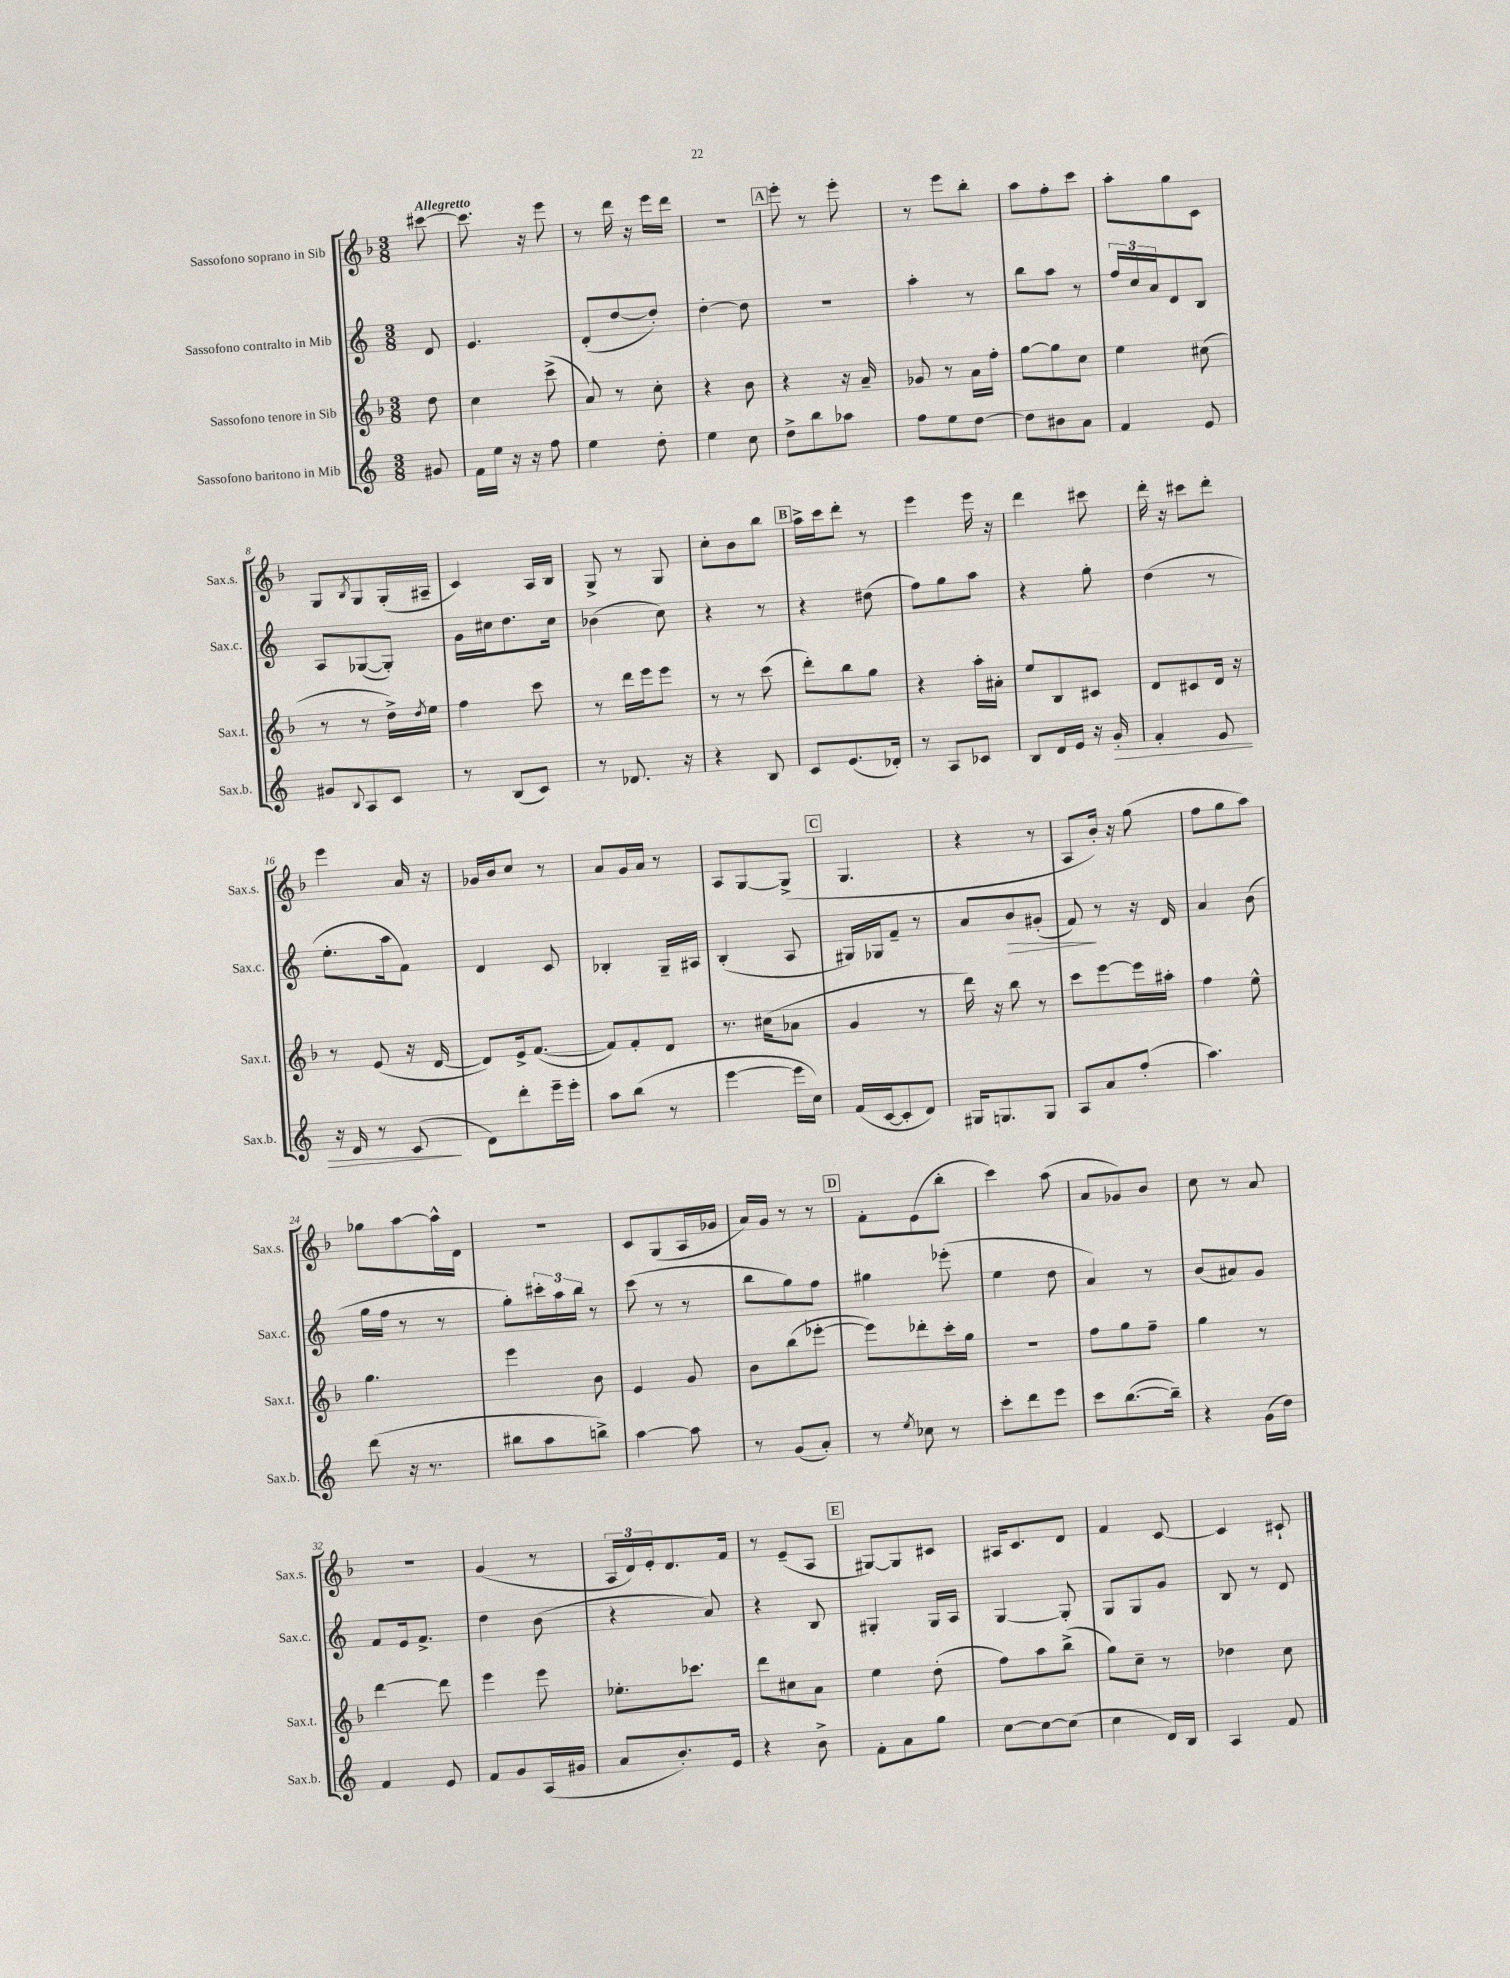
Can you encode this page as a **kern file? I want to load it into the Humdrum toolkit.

**kern	**dynam	**kern	**kern	**dynam	**kern
*part4	*part4	*part3	*part2	*part2	*part1
*staff4	*staff4	*staff3	*staff2	*staff2	*staff1
*I"Sassofono baritono in Mib	*	*I"Sassofono tenore in Sib	*I"Sassofono contralto in Mib	*	*I"Sassofono soprano in Sib
*I'Sax.b.	*	*I'Sax.t.	*I'Sax.c.	*	*I'Sax.s.
*clefG2	*	*clefG2	*clefG2	*	*clefG2
*k[]	*	*k[b-]	*k[]	*	*k[b-]
*M3/8	*	*M3/8	*M3/8	*	*M3/8
=	=	=	=	=	=
!	!	!	!	!	!LO:TX:a:B:t=Allegretto
8g#X/	.	8dd\	8d/	.	[8ccc#X\
=1	=1	=1	=1	=1	=1
16f\LL	.	4cc\	4.e/	.	8.ccc#\]
16ee\JJ	.	.	.	.	.
16r	.	.	.	.	.
16r	.	.	.	.	16r
8ff\	.	(8ccc^\	.	.	8eee\
=2	=2	=2	=2	=2	=2
4ee\	.	8a/)	(8d'/L	.	8r
.	.	8r	[8dd/	.	16ddd\
.	.	.	.	.	16r
8dd'\	.	8cc'\	8dd'/J])	.	16eee\LL
.	.	.	.	.	16ddd\JJ
=3	=3	=3	=3	=3	=3
4ee\	.	4r	[4dd'\	.	4.r
8cc\	.	8b-\	8dd\]	.	.
!!LO:REH:place=s1:t=A
=4	=4	=4	=4	=4	=4
8dd^\L	.	4r	4.r	.	8eee'\
8bb\	.	.	.	.	8r
8aa-X\J	.	16r	.	.	8eee'\
.	.	16a~/	.	.	.
=5	=5	=5	=5	=5	=5
8ff\L	.	8g-X/	4aa'\	.	8r
8ee\	.	8r	.	.	8eee\L
[8dd\J	.	16a\LL	8r	.	8bb-'\J
.	.	16ff'\JJ	.	.	.
=6	=6	=6	=6	=6	=6
8dd\L]	.	[8gg\L	8bb\L	.	8aa\L
8b#X\	.	8gg\]	8aa\J	.	8ff'\
8a\J	.	8cc\J	8r	.	8ccc\J
=7	=7	=7	=7	=7	=7
4f/	.	4ee\	24ff/LL	.	8aa'\L
.	.	.	24cc/	.	.
.	.	.	24a/J	.	.
.	.	.	8d/	.	8gg\
8e/	.	(8cc#X\	8B/J	.	8c\J
!!LO:LB:g=z
=8	=8	=8	=8	=8	=8
8g#X/L	.	8r	8A/L	.	8G/L
8qqB/	.	.	.	.	8qB-/
8A/	.	8r	([8G-X/	.	8G/
8c/J	.	16dd^\LL)	8G-'/J])	.	(16G'/L
.	.	8qdd/	.	.	.
.	.	16ee\JJ	.	.	16A#X~/JJ
=9	=9	=9	=9	=9	=9
8r	.	4ff\	16g\LL	.	4c/)
.	.	.	16cc#X\J	.	.
(8B/L	.	.	8.dd\	.	.
8c/J)	.	8ccc\	.	.	16A/LL
.	.	.	16cc#\Jk	.	16B-/JJ
=10	=10	=10	=10	=10	=10
8r	.	8r	(4b-X\	.	8G^/
8.d-X/	.	16ddd\LL	.	.	8r
.	.	16eee\J	.	.	.
.	.	8eee\J	8cc\)	.	8G/
16r	.	.	.	.	.
=11	=11	=11	=11	=11	=11
4r	.	8r	4r	.	8cc'\L
.	.	8r	.	.	8b-\
8B/	.	(8ccc\	8r	.	8bb-\J
!!LO:REH:place=s1:t=B
=12	=12	=12	=12	=12	=12
8c/L	.	8ddd'\L)	4r	.	16aa^\LL
.	.	.	.	.	16ccc\J
(8.e/	.	8bb-\	.	.	8ddd'\J
.	.	8gg\J	(8dd#X\	.	8r
16d-X'/Jk)	.	.	.	.	.
=13	=13	=13	=13	=13	=13
8r	.	4r	8ff\L)	.	4eee\
8A/L	.	.	8gg\	.	.
8c-X/J	.	16aa'\LL	8aa\J	.	16eee\
.	.	16a#X'\JJ	.	.	16r
=14	=14	=14	=14	=14	=14
8B/L	.	8ee/L	4r	.	4ddd\
16d/L	.	8B-/	.	.	.
16e/JJ	.	.	.	.	.
16r	.	8c#X/J	8gg'\	.	8ccc#X\
!	!LO:HP:b	!	!	!	!
16g'/	>	.	.	.	.
=15	=15	=15	=15	=15	=15
4f'/	.	8d/L	(4dd\	.	16ddd'\
.	.	.	.	.	16r
.	.	8c#X/	.	.	8ccc#X\L
8e/	.	16d/Jk	8r	.	8ddd'\J
.	.	16r	.	.	.
!!LO:LB:g=z
=16	=16	=16	=16	=16	=16
16r	.	8r	8.ee'\L	.	4eee\
16d/	.	.	.	.	.
8r	.	(8e/	.	.	.
.	.	.	16aa\k	.	.
(8c/	.	16r	8f\J)	.	16a/
.	.	[16d/	.	.	16r
.	]	.	.	.	.
=17	=17	=17	=17	=17	=17
8d\L)	.	8d/L])	4d/	.	16g-X/LL
.	.	.	.	.	16b-/J
8ddd'\	.	16e^/k	.	.	8cc/J
.	.	([8.f/J	.	.	.
16eee~\L	.	.	8c/	.	8r
16eee'\JJ	.	.	.	.	.
=18	=18	=18	=18	=18	=18
8aa\L	.	8f/L])	4B-X'/	.	8a/L
(8bb\J	.	8f'/	.	.	16g/L
.	.	.	.	.	16a/JJ
8r	.	8d/J	16G~/LL	.	8r
.	.	.	16A#X/JJ	.	.
=19	=19	=19	=19	=19	=19
[4eee\	.	8.r	(4B'/	.	8A/L
.	.	.	.	.	[8G/
.	.	(16cc#X\KL	.	.	.
16eee\LL]	.	8a-X\J	8A/	.	(8G^/J]
16cc\JJ)	.	.	.	.	.
!!LO:REH:place=s1:t=C
=20	=20	=20	=20	=20	=20
(16f/LL	.	4g/	16G#X/LL)	.	4.G/
[16c/J	.	.	16G-X/J	.	.
8c'/]	.	.	8f~/J	.	.
8d/J)	.	8r	8r	.	.
=21	=21	=21	=21	=21	=21
16G#X/KL	.	16ddd\)	8a/L	.	4r
8.Gn/	.	16r	.	.	.
!	!	!	!	!LO:HP:b	!
.	.	8bb-\	8b/	>	.
8G/J	.	8r	(8g#X'/J	.	8r
=22	=22	=22	=22	=22	=22
8A/L	.	8ccc\L	8f/)	.	8A/L
8a/	.	[8eee\	8r	]	16b-'/Jk)
.	.	.	.	.	16r
(8ff'/J	.	16eee\L]	16r	.	(8gg\
.	.	16aa#X'\JJ	16d/	.	.
=23	=23	=23	=23	=23	=23
4.aa\)	.	4ff\	4a/	.	8ff\L
.	.	.	.	.	8gg\
.	.	8ee^^\	(8b\	.	8aa\J)
!!LO:LB:g=z
=24	=24	=24	=24	=24	=24
(8ddd\	.	4.gg\	16gg\LL	.	8gg-X\L
.	.	.	16ff\JJ	.	.
16r	.	.	8r	.	[8aa\
8.r	.	.	.	.	.
.	.	.	8r	.	16aa^^\L]
.	.	.	.	.	16d\JJ
=25	=25	=25	=25	=25	=25
8bb#X\L	.	4eee\	8gg'\L)	.	4.r
8aa\	.	.	24ccc#X'\L	.	.
.	.	.	24aa\	.	.
.	.	.	24bb\JJ	.	.
8bbn^\J)	.	8b-\	8r	.	.
=26	=26	=26	=26	=26	=26
[4aa\	.	4e/	(8ccc\	.	8c/L
.	.	.	8r	.	(8G/
8aa\]	.	8g/	8r	.	16A/L
.	.	.	.	.	16g-X/JJ
=27	=27	=27	=27	=27	=27
8r	.	8b-\L	8bb\L	.	16a/LL)
.	.	.	.	.	16g/JJ
(8g/L	.	(8bb-\	8gg\)	.	8r
8a'/J)	.	[8eee-X'\J	8ff\J	.	8r
!!LO:REH:place=s1:t=D
=28	=28	=28	=28	=28	=28
8r	.	8eee-\L])	4gg#X\	.	8f'\L
8qee/	.	.	.	.	.
8cc-X\	.	8ddd-X'\	.	.	(8e\
8r	.	16ccc'\L	(8eee-X'\	.	8bb-'\J
.	.	16gg\JJ	.	.	.
=29	=29	=29	=29	=29	=29
8ccc'\L	.	4.r	4ee\	.	4ccc\)
8ddd\	.	.	.	.	.
8eee\J	.	.	8dd\	.	(8aa\
=30	=30	=30	=30	=30	=30
8ccc\L	.	8ff\L	4a/)	.	8a/L
([8.bb\	.	8gg\	.	.	8g-X/)
.	.	8ff~\J	8r	.	8b-/J
16bb~\Jk])	.	.	.	.	.
=31	=31	=31	=31	=31	=31
4r	.	4gg\	(8b/L	.	8cc\
.	.	.	8a#X/)	.	8r
(16g\LL	.	8r	8g/J	.	8a/
16dd\JJ)	.	.	.	.	.
!!LO:LB:g=z
=32	=32	=32	=32	=32	=32
4f/	.	[4ddd\	8f/L	.	4.r
.	.	.	16e/k	.	.
.	.	.	8.f^/J	.	.
8e/	.	8ddd\]	.	.	.
=33	=33	=33	=33	=33	=33
8f/L	.	4eee\	4dd\	.	(4g/
8g/	.	.	.	.	.
(16A/L	.	8eee\	(8b\	.	8r
16g#X/JJ	.	.	.	.	.
=34	=34	=34	=34	=34	=34
8a/L	.	8.ee-X'\L	4r	.	24A/LL
.	.	.	.	.	24d/)
.	.	.	.	.	24e'/J
8.b'/)	.	.	.	.	8.d/
.	.	8.ccc-X\J	.	.	.
.	.	.	8a/)	.	.
16e/Jk	.	.	.	.	16f/Jk
=35	=35	=35	=35	=35	=35
4r	.	8ddd\L	4r	.	8r
.	.	8cc#X\	.	.	(8e~/L
8b^\	.	8a\J	8B/	.	8A/J
!!LO:REH:place=s1:t=E
=36	=36	=36	=36	=36	=36
8f'\L	.	4ee\	4G#X'/	.	[8G#X/L)
8a\	.	.	.	.	8G#/]
8gg\J	.	(8dd'\	16G#/LL	.	8c#X/J
.	.	.	16A/JJ	.	.
=37	=37	=37	=37	=37	=37
[8cc\L	.	8ff\L)	[4G/	.	16A#X/KL
.	.	.	.	.	8.c/
8cc\_	.	8aa\	.	.	.
(8cc\J]	.	(8bb-^\J	8G'/]	.	8d/J
=38	=38	=38	=38	=38	=38
4cc\	.	8gg\L)	8G/L	.	4f/
.	.	8cc~\J	8G/	.	.
16d/LL)	.	8r	8g/J	.	[8c/
16B/JJ	.	.	.	.	.
=39	=39	=39	=39	=39	=39
4A/	.	4dd-X\	8B/	.	4c/]
.	.	.	8r	.	.
8f/	.	8cc\	8d/	.	8c#X`/
==	==	==	==	==	==
*-	*-	*-	*-	*-	*-
